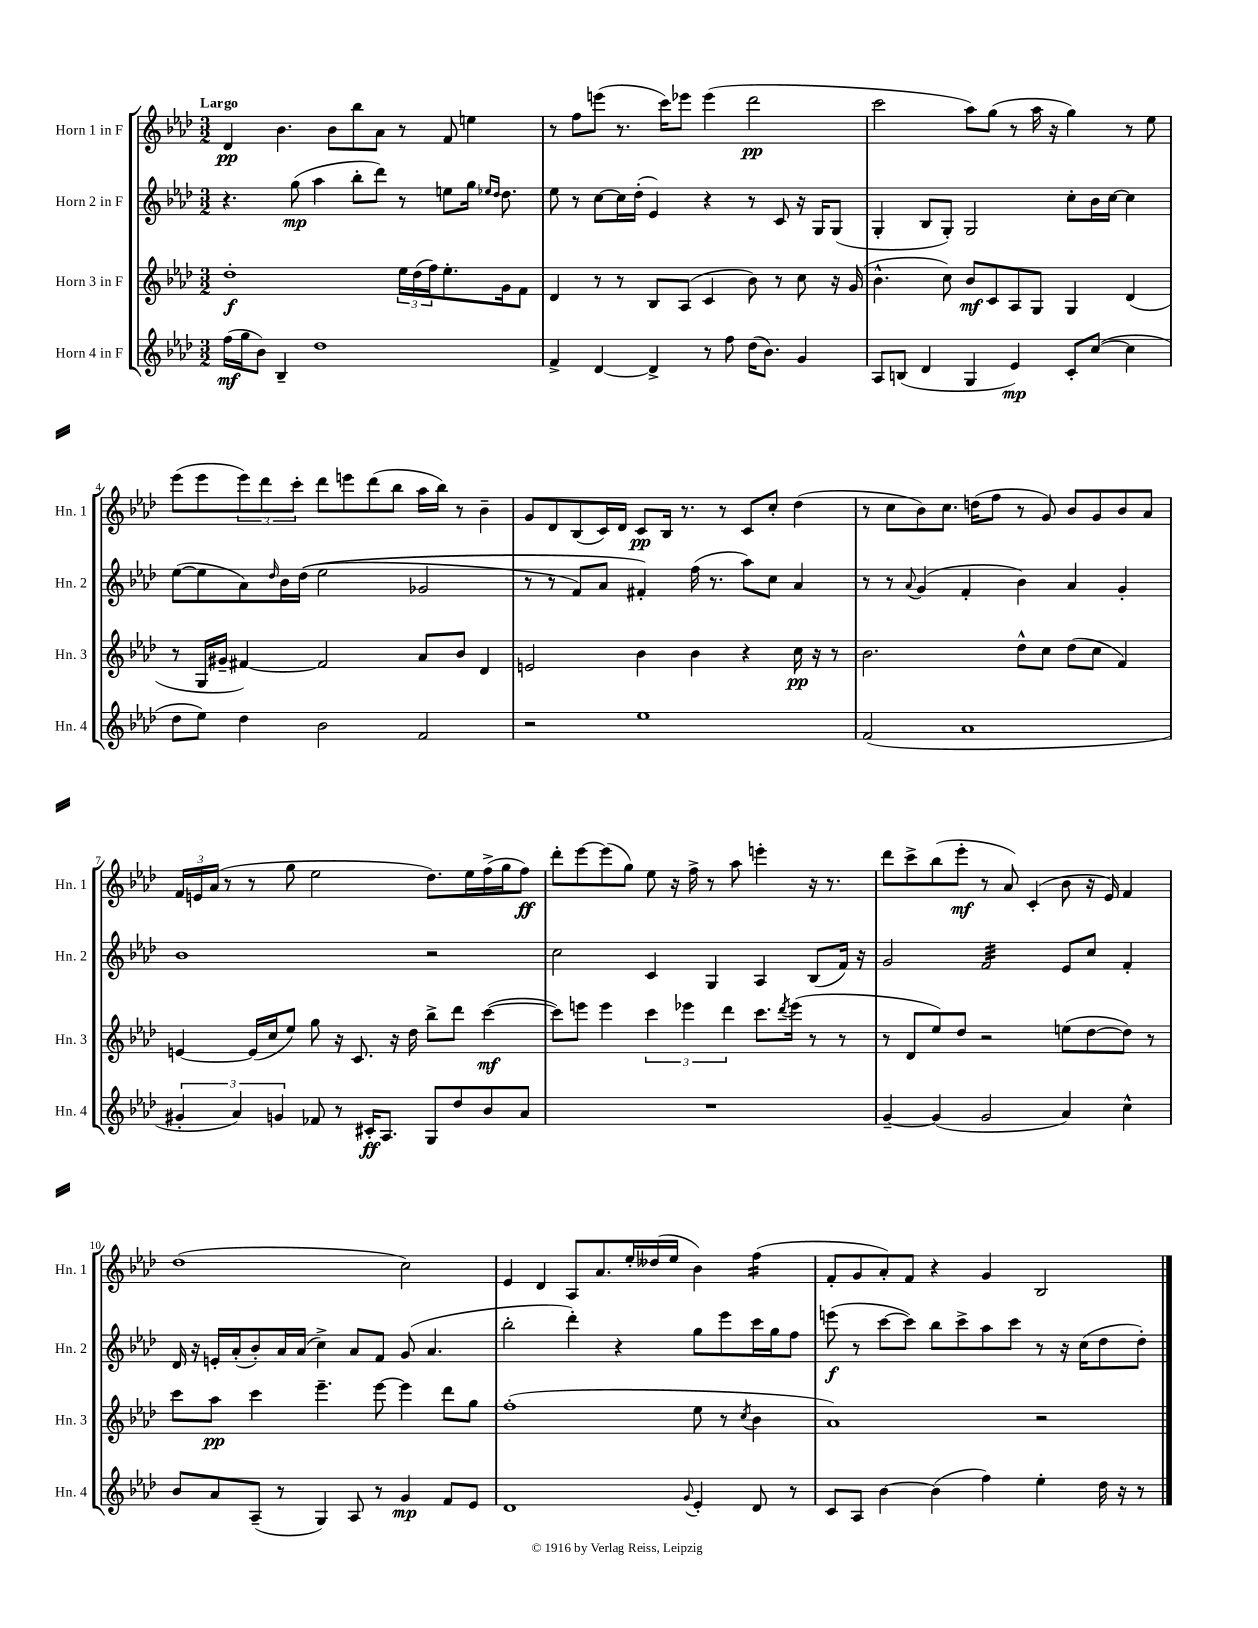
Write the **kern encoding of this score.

**kern	**kern	**kern	**kern
*staff4	*staff3	*staff2	*staff1
*clefG2	*clefG2	*clefG2	*clefG2
*k[b-e-a-d-]	*k[b-e-a-d-]	*k[b-e-a-d-]	*k[b-e-a-d-]
*M3/2	*M3/2	*M3/2	*M3/2
(16ff	1dd-'	4.r	4d-
16gg	.	.	.
8b-)	.	.	.
4B-~	.	.	4.b-
.	.	(8gg	.
1dd-	.	4aa-	.
.	.	.	8b-
.	.	8bb-'	8bb-
.	.	8ddd-)	8a-
.	24ee-	8r	8r
.	(24dd-	.	.
.	24ff)	.	.
.	8.ee-'	8ee	8f
.	.	16gg	4ee
.	.	16qqee-	.
.	.	16qqdd-	.
.	16g	8.dd-	.
.	8f	.	.
=	=	=	=
4f^	4d-	8ee-	8r
.	.	8r	8ff
[4d-	8r	[8cc	(8eee
.	8r	16cc]	8.r
.	.	(16dd-'	.
4d-^]	8B-	4e-)	.
.	.	.	16ccc)
.	(8A-	.	8eee-
8r	4c	4r	(4eee-
8ff	.	.	.
(16dd-	8b-)	8r	2ddd-
8.b-)	.	.	.
.	8r	8c	.
4g	8cc	16r	.
.	.	16G	.
.	16r	(8G	.
.	(16g	.	.
=	=	=	=
8A-	4.b-^^	4G'	2ccc
(8B	.	.	.
4d-	.	8B-	.
.	8cc)	8G')	.
4G	8b-	2G	8aa-)
.	8c	.	(8gg
4e-)	8A-	.	8r
.	8G	.	16aa-
.	.	.	16r
8c'	4G	8cc'	4gg)
([8cc	.	16b-	.
.	.	[16cc	.
4cc]	(4d-	4cc]	8r
.	.	.	8ee-
=	=	=	=
8dd-	8r	([8ee-	(8eee-
8ee-)	16G	8ee-]	8eee-
.	16g#~	.	.
4dd-	[4f#)	8a-)	12eee-)
.	.	.	12ddd-
.	.	16qqdd-	.
.	.	16b-	.
.	.	.	12ccc'
.	.	&((16dd-	.
2b-	2f#]	2ee-	8ddd-
.	.	.	8eee
.	.	.	(8ddd-
.	.	.	8bb-
2f	8a-	2g-	16aa-
.	.	.	16bb-)
.	8b-	.	8r
.	4d-	.	4b-~
=	=	=	=
2r	2e	8r	8g
.	.	8r	8d-
.	.	8f)	(8B-
.	.	8a-	16c)
.	.	.	16d-
1ee-	4b-	4f#'&)	8c
.	.	.	16B-
.	.	.	8.r
.	4b-	(16ff	.
.	.	8.r	.
.	.	.	8r
.	4r	8aa-)	8c
.	.	8cc	8cc'
.	16cc	4a-	(4dd-
.	16r	.	.
.	8r	.	.
=	=	=	=
(2f	2.b-	8r	8r
.	.	8r	8cc
.	.	8qqa-	.
.	.	(4g	8b-)
.	.	.	8.cc
1a-	.	4f'	.
.	.	.	(16dd
.	.	.	8ff
.	8dd-^^	4b-)	8r
.	8cc	.	8g)
.	(8dd-	4a-	8b-
.	8cc	.	8g
.	4f)	4g'	8b-
.	.	.	8a-
=	=	=	=
6g#'	[4e	1b-	24f
.	.	.	24e
.	.	.	(24a-
.	.	.	8r
6a-)	.	.	.
.	(16e]	.	8r
.	16cc	.	.
6g	.	.	.
.	8ee-)	.	8gg
8f-	8gg	.	2ee-
8r	16r	.	.
.	8.c	.	.
16c#'	.	.	.
8.A-	.	.	.
.	16r	.	.
.	16dd-	.	.
8G	8bb-^	2r	8.dd-)
8dd-	8ddd-	.	.
.	.	.	16ee-
8b-	([4ccc	.	(16ff^
.	.	.	16gg
8a-	.	.	8ff)
=	=	=	=
1.r	8ccc])	2cc	8ddd-'
.	8eee	.	[8eee-
.	4eee	.	(8eee-]
.	.	.	8gg)
.	6ccc	4c	8ee-
.	.	.	16r
.	6eee-	.	.
.	.	.	16ff^
.	.	4G	8r
.	6ddd-	.	.
.	.	.	8aa-
.	8.ccc	4A-	4eee'
.	8qddd-	.	.
.	(16eee-	.	.
.	8r	(8B-	16r
.	.	.	8.r
.	8r	16f)	.
.	.	16r	.
=	=	=	=
[4g~	8r	2g	8ddd-
.	8d-	.	8ccc^
(4g]	8ee-)	.	(8bb-
.	8dd-	.	8eee-'
2g	2r	2f	8r
.	.	.	8a-)
.	.	.	(4c'
4a-)	(8ee	8e-	8b-
.	[8dd-	8cc	16r
.	.	.	16e-)
4cc^^	8dd-])	4f'	4f
.	8r	.	.
=	=	=	=
8b-	8ccc	16d-	(1dd-
.	.	16r	.
8a-	8aa-	16e'	.
.	.	(16a-'	.
(8A-~	4ccc	8b-')	.
8r	.	16a-	.
.	.	(16a-	.
4G)	4.eee-~	4cc^)	.
8A-	.	8a-	.
8r	[8eee-	8f	.
4g	4eee-]	(8g	2cc)
.	.	4.a-	.
8f	8ddd-	.	.
8e-	8gg	.	.
=	=	=	=
1d-	(1ff'	2bb-'	4e-
.	.	.	4d-
.	.	4ddd-')	8A-
.	.	.	8.a-
.	.	4r	.
.	.	.	16ee-'
.	.	.	(16dd--
.	.	.	16ee-
8qqg	.	.	.
4e-'	8ee-	8gg	4b-)
.	8r	8eee-	.
.	8qcc	.	.
8d-	4b-	16ccc	(4ff
.	.	16gg	.
8r	.	8ff	.
=	=	=	=
8c	1a-)	(8eee	8f'
8A-	.	8r	8g
[4b-	.	[8ccc	8a-')
.	.	8ccc])	8f
(4b-]	.	8bb-	4r
.	.	8ccc^	.
4ff)	.	8aa-	4g
.	.	8ccc	.
4ee-'	2r	8r	2B-
.	.	16r	.
.	.	(16cc	.
16dd-	.	8dd-	.
16r	.	.	.
8r	.	8dd-')	.
==	==	==	==
*-	*-	*-	*-
